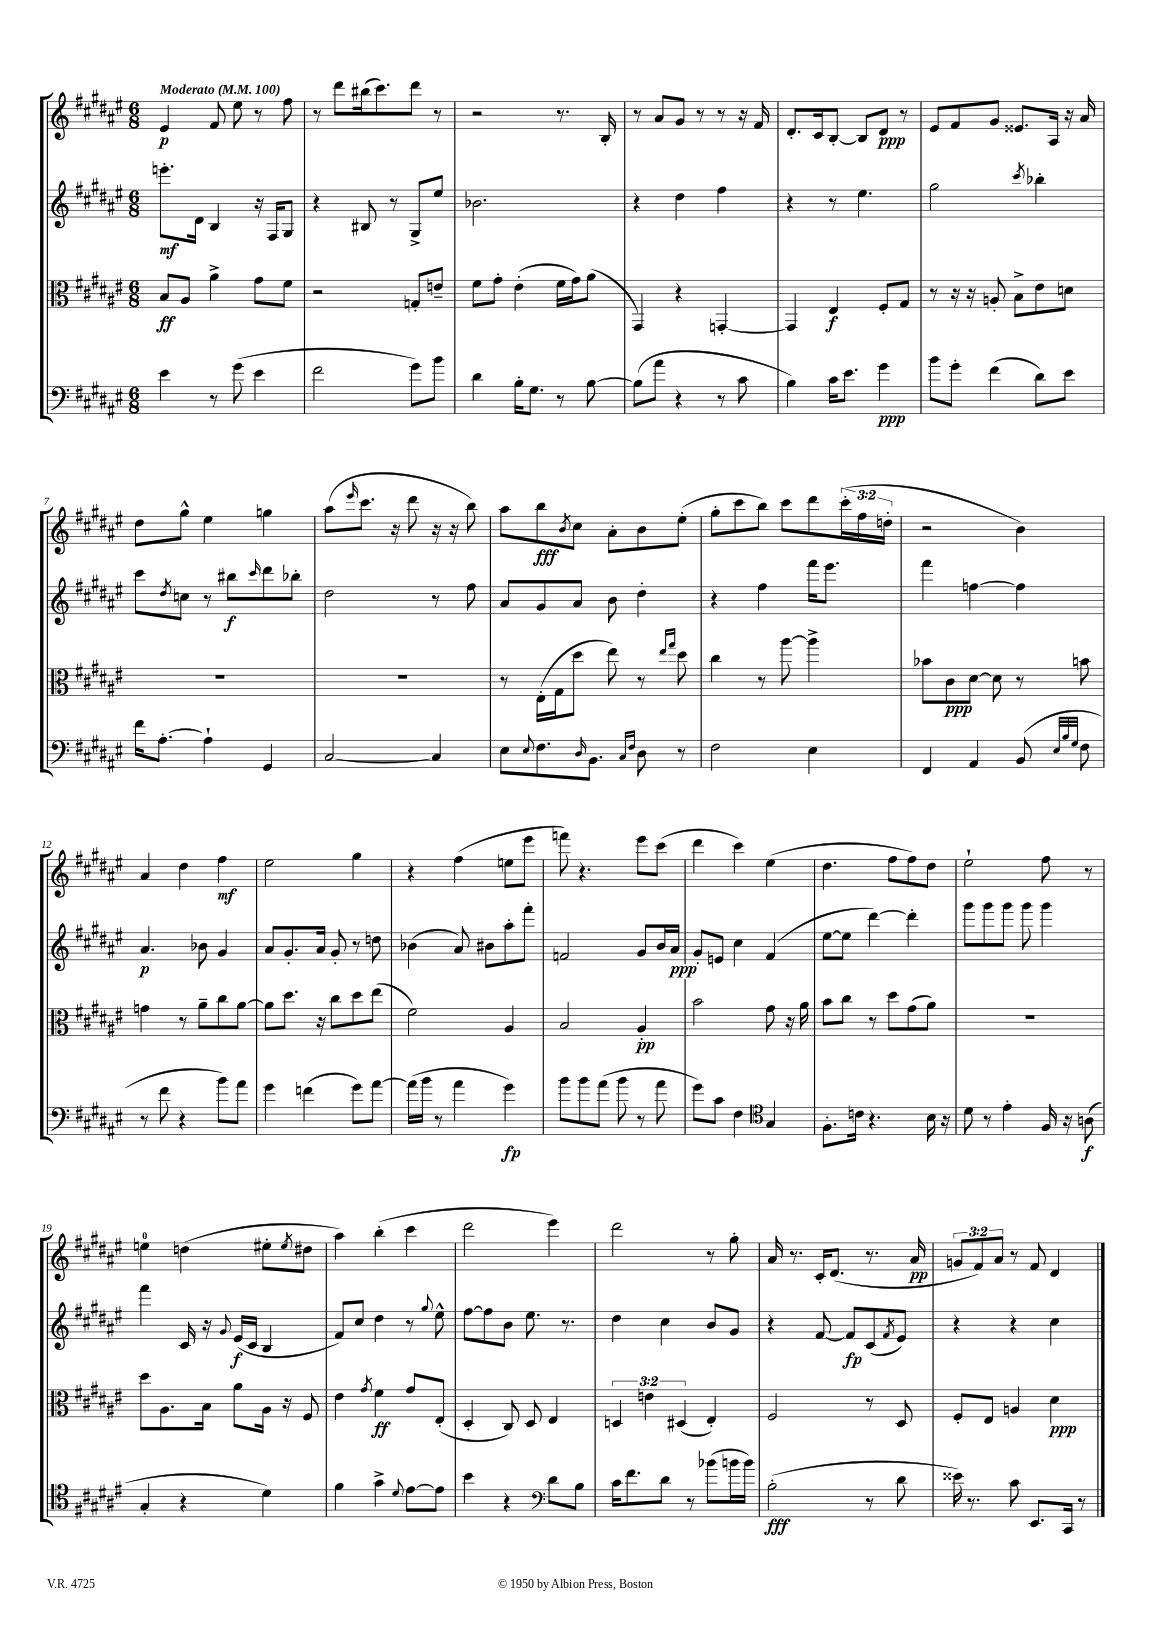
<<
\new StaffGroup <<
\new Staff = "s0" {
    \clef treble \key fis \major \numericTimeSignature \time 6/8 \override Staff.TupletNumber.text = #tuplet-number::calc-fraction-text \tempo "Moderato" 4 = 100
    eis'4\p fis'8 eis''8 r8 fis''8 |
    r8 dis'''8 bis''16( cis'''8.) dis'''8 r8 |
    r2 r8. b16-. |
    r8 ais'8 gis'8 r8 r8 r16 fis'16 |
    dis'8.-. cis'16 b8~-. b8 dis'8\ppp r8 |
    eis'8 fis'8 gis'8 eisis'8. ais16 r16 ais'16 |
    dis''8 gis''8-^ eis''4 g''4 |
    ais''8( \grace { eis'''16 } cis'''8. r16 dis'''8 r16 r16 b''8) |
    ais''8 b''8\fff \acciaccatura { b'8 } cis''8 ais'8-. b'8 eis''8-.( |
    gis''8-. cis'''8 b''8) cis'''8 dis'''8 \tuplet 3/2 { cis'''16-.( fis''16 d''16-. } |
    r2 b'4) |
    ais'4 dis''4 fis''4\mf |
    eis''2 gis''4 |
    r4 fis''4( e''8 eis'''8 |
    f'''8) r4. eis'''8 cis'''8( |
    dis'''4 cis'''4) eis''4( |
    dis''4. fis''8 fis''8) dis''8 |
    eis''2-! fis''8 r8 |
    e''4-0 d''4( eis''8-. \acciaccatura { eis''8 } dis''8 |
    ais''4) b''4-.( cis'''4 |
    dis'''2 eis'''4) |
    dis'''2 r8 gis''8-. |
    ais'16 r8. cis'16-. dis'8.( r8. ais'16\pp |
    \tuplet 3/2 { g'8 fis'8) ais'8 } r8 fis'8 dis'4 \bar "|." |
}
\new Staff = "s1" {
    \clef treble \key fis \major \numericTimeSignature \time 6/8
    e'''8.-.\mf dis'16 b4 r16 fis16 gis8 |
    r4 bis8 r8 gis8-> eis''8 |
    bes'2. |
    r4 dis''4 fis''4 |
    r4 r8 eis''4. |
    gis''2 \acciaccatura { cis'''8 } bes''4-. |
    cis'''8 \acciaccatura { dis''8 } c''8 r8 bis''8\f \grace { cis'''16 } dis'''8 bes''8-. |
    dis''2 r8 fis''8 |
    ais'8 gis'8 ais'8 b'8 dis''4-. |
    r4 fis''4 fis'''16 eis'''8. |
    fis'''4 f''4~ f''4 |
    ais'4.\p bes'8 gis'4 |
    ais'8 gis'8.-. ais'16 gis'8-. r8 d''8 |
    bes'4( ais'8) bis'8 ais''8-. fis'''8-. |
    f'2 gis'8 b'16 ais'16\ppp |
    gis'8-. e'8 cis''4 fis'4( |
    eis''8~ eis''8 dis'''4~) dis'''4-. |
    gis'''8 gis'''8 gis'''8 gis'''8 gis'''4 |
    fis'''4 cis'16 r16 \appoggiatura { gis'8 } eis'16\f( cis'16 b4 |
    fis'8) cis''8 dis''4 r8 \appoggiatura { gis''8 } eis''8-^ |
    fis''8~ fis''8 b'8 eis''8. r8. |
    dis''4 cis''4 b'8 gis'8 |
    r4 fis'8~ fis'8\fp cis'8( \acciaccatura { fis'8 } eis'8) |
    r4 r4 cis''4 \bar "|." |
}
\new Staff = "s2" {
    \clef alto \key fis \major \numericTimeSignature \time 6/8 \override Staff.TupletNumber.text = #tuplet-number::calc-fraction-text
    b8\ff ais8 ais'4-> gis'8 fis'8 |
    r2 g8-. e'8-- |
    fis'8 gis'8-. eis'4-.( fis'16 gis'16) ais'8( |
    gis,4) r4 g,4~-. |
    g,4 eis4\f fis8-. gis8 |
    r8 r16 r16 a8-. b8-> eis'8 d'8 |
    R2. |
    R2. |
    r8 eis16-.( gis16 dis''8 eis''8) r8 \grace { eis''16 gis''16 } dis''8 |
    cis''4 r8 ais''8~ ais''4-> |
    bes'8 cis'8\ppp dis'8~ dis'8 r8 b'8 |
    g'4 r8 ais'8-- cis''8 ais'8~ |
    ais'8 dis''8. r16 cis''8 dis''8 eis''8( |
    fis'2) ais4 |
    b2 ais4-.\pp |
    b'2 gis'8 r16 ais'16 |
    b'8 cis''8 r8 dis''8 gis'8( ais'8) |
    R2. |
    dis''8 ais8. b16 ais'8 ais16 r16 fis8 |
    eis'4 \acciaccatura { gis'8 } fis'4\ff gis'8 eis8-.( |
    dis4-. cis8) dis8 eis4 |
    \tuplet 3/2 { d4 e'4 dis4( } eis4-.) |
    fis2 r8 dis8 |
    fis8-. eis8 a4 dis'4\ppp \bar "|." |
}
\new Staff = "s3" {
    \clef bass \key fis \major \numericTimeSignature \time 6/8
    eis'4 r8 gis'8( eis'4 |
    fis'2 gis'8) b'8 |
    dis'4 b16-. gis8. r8 b8~ |
    b8( ais'8 r4 r8 cis'8 |
    b4) cis'16 eis'8. gis'4\ppp |
    b'8 gis'8-. fis'4( dis'8) eis'8 |
    fis'16 ais8.~-. ais4-! gis,4 |
    cis2~ cis4 |
    eis8 \appoggiatura { eis8 } fis8. \grace { dis16 } b,8. \grace { cis16 fis16 } dis8 r8 |
    fis2 eis4 |
    fis,4 ais,4 b,8( \grace { eis32 b32 gis32 } fis8 |
    r8 fis'8 r4 b'8) ais'8 |
    gis'4 f'4( gis'8) ais'8~ |
    ais'16( b'16 r8 ais'4 gis'4\fp) |
    b'8 b'8 ais'8( b'8 r8 ais'8 |
    gis'8) cis'8 fis4 \clef tenor gis4 |
    fis8.-. c'16 r4. b16 r16 |
    dis'8 r8 eis'4-. fis16 r16 a8\f( |
    gis4-. r4 dis'4) |
    fis'4 gis'4-> \appoggiatura { dis'8 } eis'8~ eis'8 |
    b'4 r4 \clef bass dis'8 b8 |
    cis'16 fis'8. dis'8 r8 bes'8( b'16 b'16) |
    b2-.\fff( r8 dis'8 |
    eisis'16) r8. cis'8 eis,8. cis,16 r8 \bar "|." |
}
>>
>>
